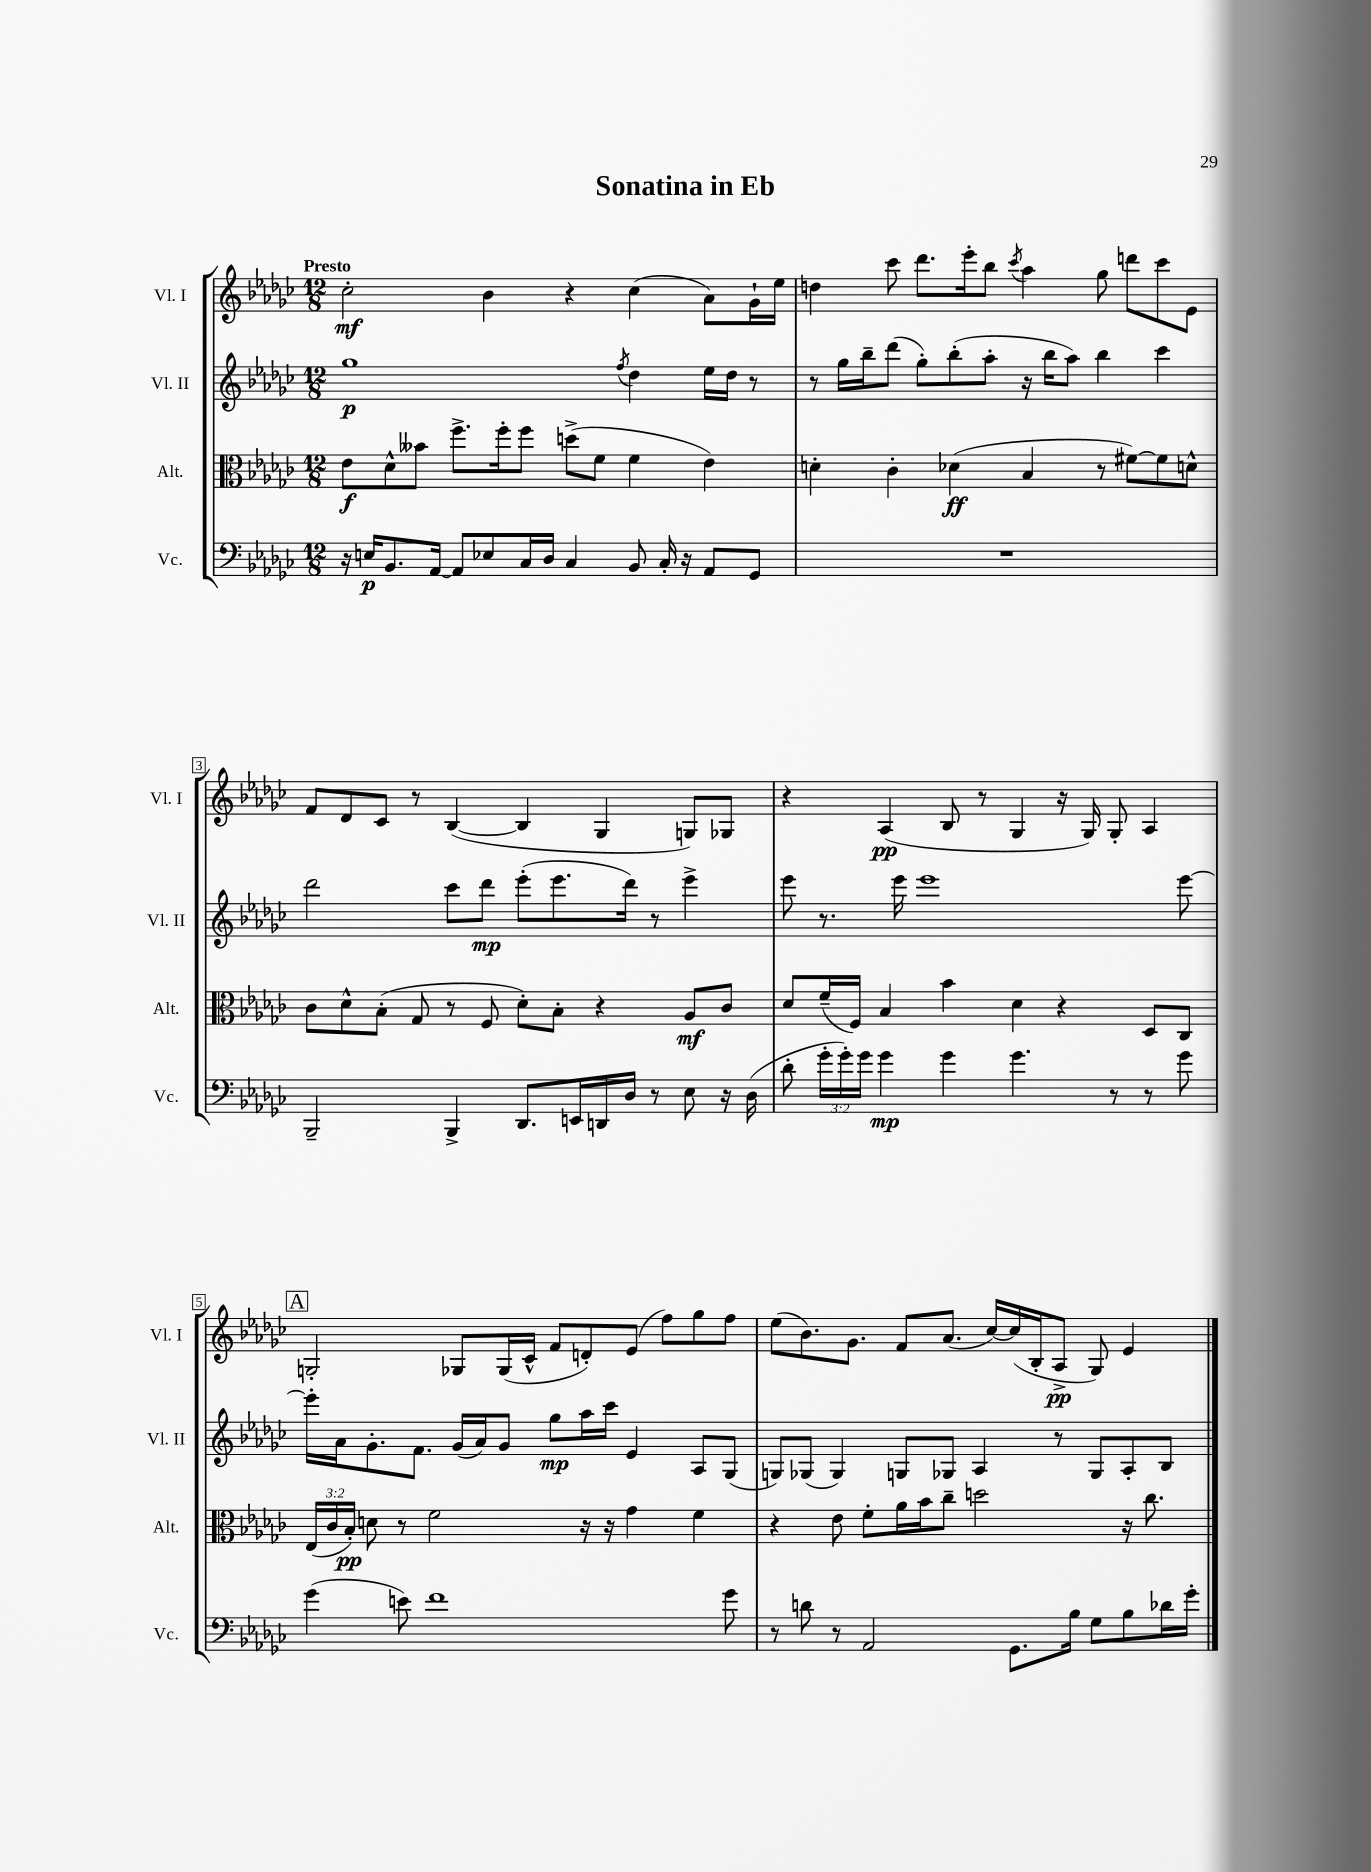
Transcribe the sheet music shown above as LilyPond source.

\header { title = "Sonatina in Eb" }
<<
\new StaffGroup <<
\new Staff = "s0" \with { instrumentName = "Vl. I" shortInstrumentName = "Vl. I" } {
    \clef treble \key ges \major \numericTimeSignature \time 12/8 \tempo "Presto"
    \autoBeamOff ces''2-.\mf bes'4 r4 ces''4( aes'8[) ges'16-! ees''16] |
    d''4 ces'''8 des'''8.[ ees'''16-. bes''8] \acciaccatura { ces'''8 } aes''4 ges''8 d'''8[ ces'''8 ees'8] |
    f'8[ des'8 ces'8] r8 bes4~( bes4 ges4 g8[) ges8] |
    r4 aes4\pp( bes8 r8 ges4 r16 ges16) ges8-. aes4 |
    \mark \markup { \box "A" } g2-. ges8[ ges16( ces'16]-^ f'8[ d'8-.) ees'8]( f''8[) ges''8 f''8] |
    ees''8[( bes'8.) ges'8.] f'8[ aes'8.]( ces''16[~) ces''16( bes16-. aes8]->\pp ges8) ees'4 \bar "|." |
}
\new Staff = "s1" \with { instrumentName = "Vl. II" shortInstrumentName = "Vl. II" } {
    \clef treble \key ges \major \numericTimeSignature \time 12/8
    \autoBeamOff ges''1\p \acciaccatura { f''8 } des''4 ees''16[ des''16] r8 |
    r8 ges''16[ bes''16-- des'''8]( ges''8[-.) bes''8-.( aes''8]-. r16 bes''16[ aes''8]) bes''4 ces'''4 |
    des'''2 ces'''8[ des'''8]\mp ees'''8[-.( ees'''8. des'''16]) r8 ees'''4-> |
    ees'''8 r8. ees'''16 ees'''1 ees'''8~ |
    \mark \markup { \box "A" } ees'''16[-. aes'16 ges'8.-. f'8.] ges'16[( aes'16) ges'8] ges''8[\mp aes''16 ces'''16] ees'4 aes8[ ges8]( |
    g8[) ges8]( ges4) g8[ ges8] aes4 r8 ges8[ aes8-. bes8] \bar "|." |
}
\new Staff = "s2" \with { instrumentName = "Alt." shortInstrumentName = "Alt." } {
    \clef alto \key ges \major \numericTimeSignature \time 12/8 \override Staff.TupletNumber.text = #tuplet-number::calc-fraction-text
    \autoBeamOff ees'8[\f des'8-^ beses'8] f''8.[-> f''16-. f''8] d''8[->( f'8] f'4 ees'4) |
    d'4-. ces'4-. des'4\ff( bes4 r8 fis'8[~) fis'8 d'8]-^ |
    ces'8[ des'8-^ bes8]-.( ges8 r8 f8 des'8[-.) bes8]-. r4 aes8[\mf ces'8] |
    des'8[ f'16--( f16]) bes4 bes'4 des'4 r4 des8[ ces8] |
    \mark \markup { \box "A" } \tuplet 3/2 { ees16[( ces'16 bes16]-.\pp) } d'8 r8 f'2 r16 r16 ges'4 f'4 |
    r4 ees'8 f'8[-. aes'16 bes'16 ces''8]-- d''2 r16 ces''8. \bar "|." |
}
\new Staff = "s3" \with { instrumentName = "Vc." shortInstrumentName = "Vc." } {
    \clef bass \key ges \major \numericTimeSignature \time 12/8 \override Staff.TupletNumber.text = #tuplet-number::calc-fraction-text
    \autoBeamOff r16 e16[\p bes,8. aes,16]~ aes,8[ ees8 ces16 des16] ces4 bes,8 ces16-. r16 aes,8[ ges,8] |
    R1. |
    bes,,2-- bes,,4-> des,8.[ e,16 d,16 des16] r8 ees8 r16 des16( |
    des'8-. \tuplet 3/2 { ges'16[-. ges'16-.) ges'16] } ges'4\mp ges'4 ges'4. r8 r8 ges'8 |
    \mark \markup { \box "A" } ges'4( e'8) f'1 ges'8 |
    r8 d'8 r8 aes,2 ges,8.[ bes16] ges8[ bes8 des'16 ges'16]-. \bar "|." |
}
>>
>>
\layout { \context { \Score \override BarNumber.stencil = #(make-stencil-boxer 0.1 0.3 ly:text-interface::print) } }
